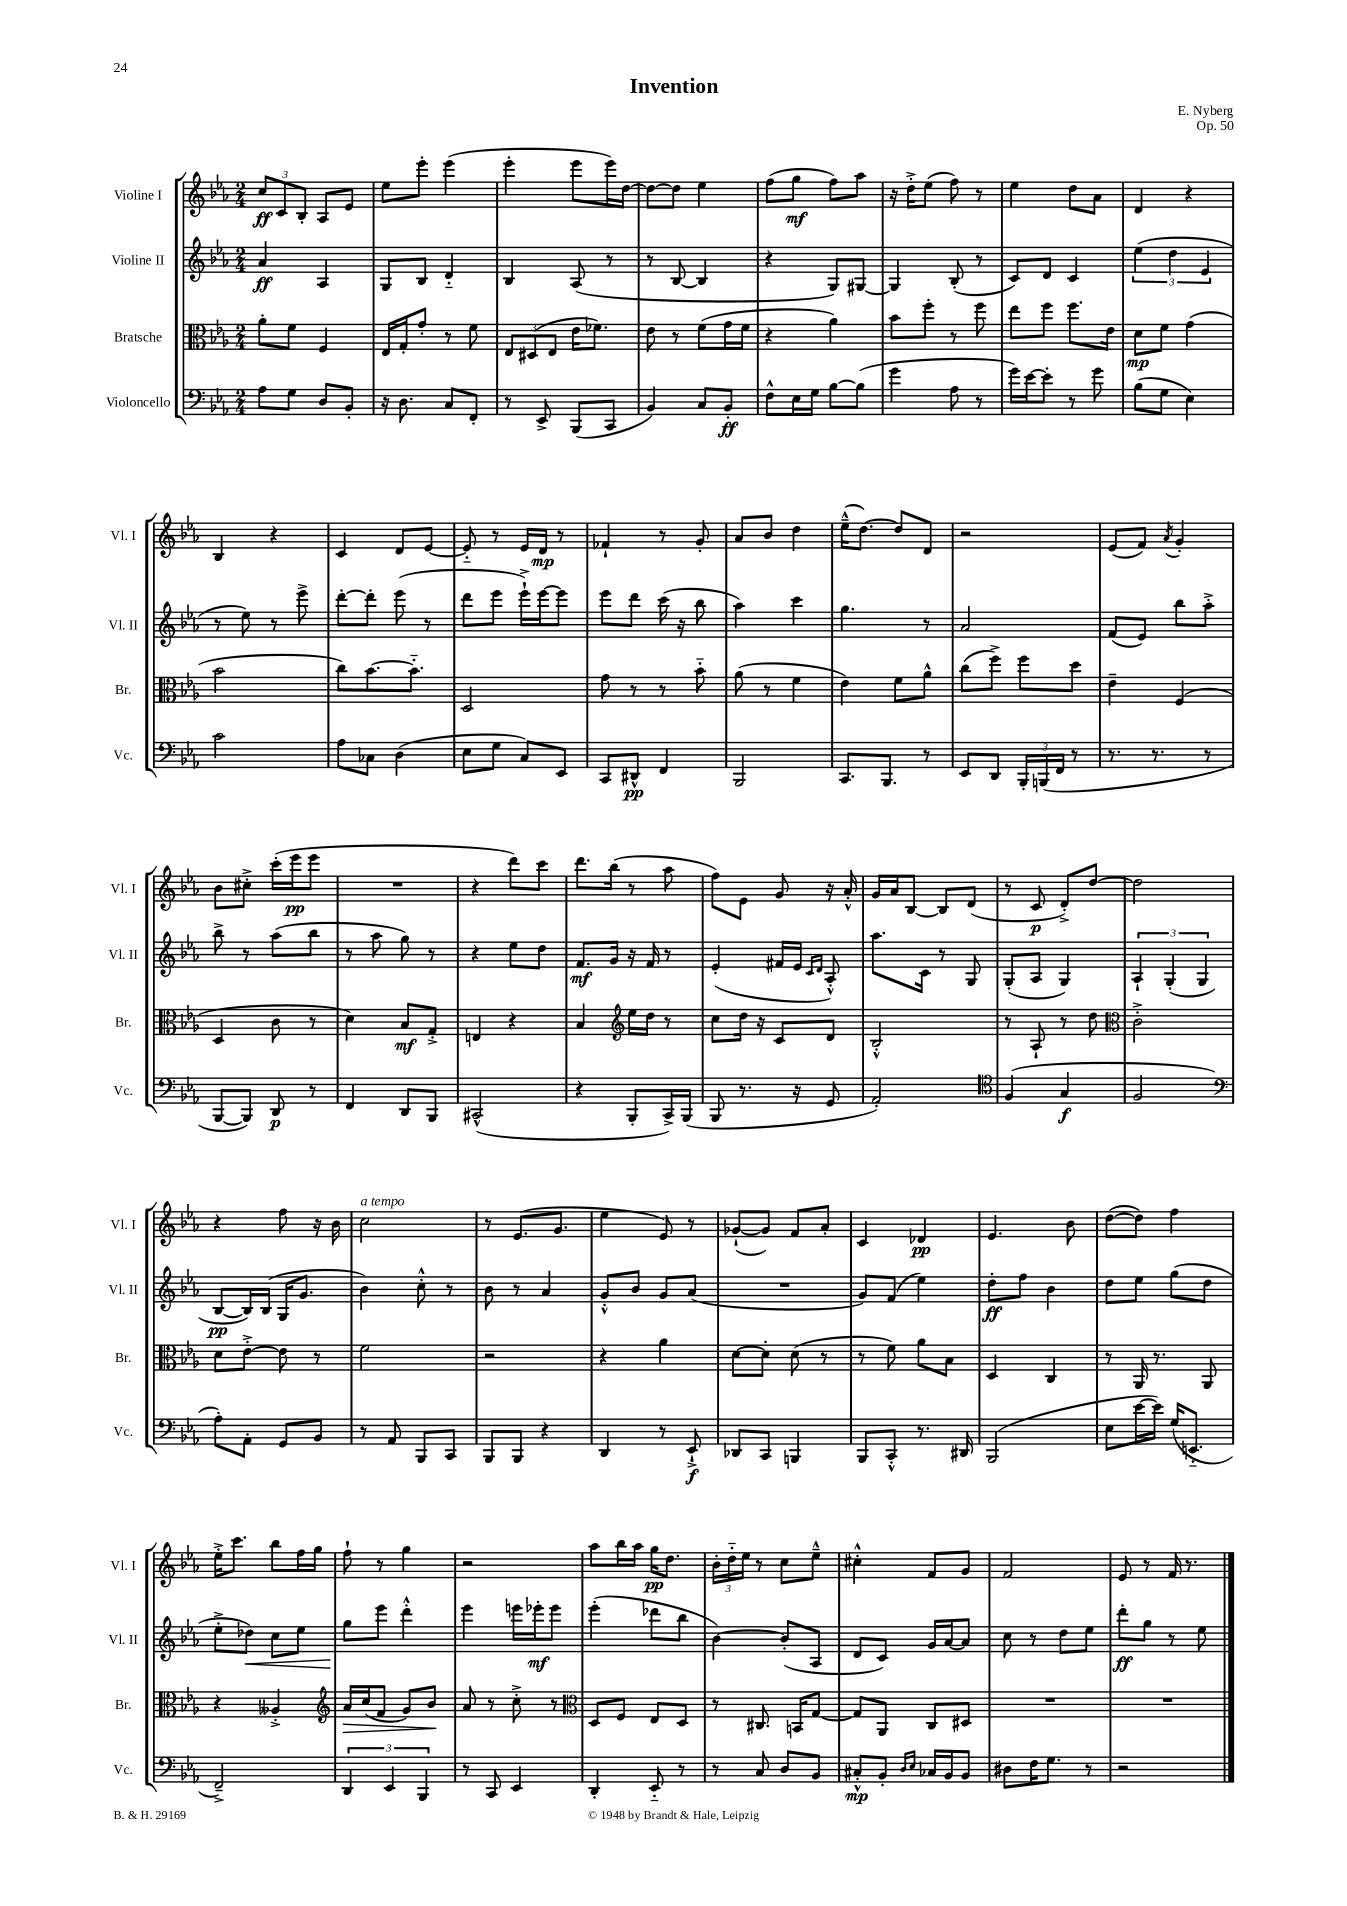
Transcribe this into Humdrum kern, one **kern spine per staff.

**kern	**dynam	**kern	**dynam	**kern	**dynam	**kern	**dynam
*part4	*part4	*part3	*part3	*part2	*part2	*part1	*part1
*staff4	*staff4	*staff3	*staff3	*staff2	*staff2	*staff1	*staff1
*I"Violoncello	*	*I"Bratsche	*	*I"Violine II	*	*I"Violine I	*
*I'Vc.	*	*I'Br.	*	*I'Vl. II	*	*I'Vl. I	*
*clefF4	*	*clefC3	*	*clefG2	*	*clefG2	*
*k[b-e-a-]	*	*k[b-e-a-]	*	*k[b-e-a-]	*	*k[b-e-a-]	*
*M2/4	*	*M2/4	*	*M2/4	*	*M2/4	*
=1	=1	=1	=1	=1	=1	=1	=1
8A-\L	.	8a-'\L	.	4a-/	ff	12cc/L	ff
.	.	.	.	.	.	12c/	.
8G\J	.	8f\J	.	.	.	.	.
.	.	.	.	.	.	12B-'/J	.
8D/L	.	4F/	.	4A-/	.	8A-/L	.
8BB-'/J	.	.	.	.	.	8e-/J	.
=2	=2	=2	=2	=2	=2	=2	=2
16r	.	16E-/LL	.	8G/L	.	8ee-\L	.
8.D\	.	16G'/J	.	.	.	.	.
.	.	8g'/J	.	8B-/J	.	8eee-'\J	.
8C/L	.	8r	.	4d/	.	(4eee-\	.
8FF'/J	.	8f\	.	.	.	.	.
=3	=3	=3	=3	=3	=3	=3	=3
8r	.	12E-/L	.	4B-/	.	4eee-'\	.
.	.	(12D#X/	.	.	.	.	.
8EE-^/	.	.	.	.	.	.	.
.	.	12E-/J	.	.	.	.	.
(8BBB-/L	.	16e-\KL	.	(8A-/	.	8eee-\L	.
.	.	8.f-X\J)	.	.	.	.	.
8CC/J	.	.	.	8r	.	16eee-\L)	.
.	.	.	.	.	.	[16dd\JJ	.
=4	=4	=4	=4	=4	=4	=4	=4
4BB-/)	.	8e-\	.	8r	.	8dd\L_	.
.	.	8r	.	[8B-/	.	8dd\J]	.
8C/L	.	(8f\L	.	4B-/]	.	4ee-\	.
8BB-'/J	ff	16g\L	.	.	.	.	.
.	.	16f\JJ	.	.	.	.	.
=5	=5	=5	=5	=5	=5	=5	=5
8F^^\L	.	4r	.	4r	.	(8ff\L	.
16E-\L	.	.	.	.	.	8gg\J	mf
16G\JJ	.	.	.	.	.	.	.
[8B-\L	.	4a-\)	.	8G/L)	.	8ff\L)	.
(8B-\J]	.	.	.	[8G#X/J	.	8aa-\J	.
=6	=6	=6	=6	=6	=6	=6	=6
4g\	.	8b-\L	.	4G#/]	.	16r	.
.	.	.	.	.	.	16dd'^\KL	.
.	.	8ff'\J	.	.	.	(8ee-\J	.
8A-\	.	8r	.	(8B-'/	.	8ff\)	.
8r	.	8ff\	.	8r	.	8r	.
=7	=7	=7	=7	=7	=7	=7	=7
16g\LL)	.	8ee-\L	.	8c/L)	.	4ee-\	.
[16e-\J	.	.	.	.	.	.	.
8e-'\J]	.	8ff\J	.	8d/J	.	.	.
8r	.	8.ff\L	.	4c/	.	8dd\L	.
8g\	.	.	.	.	.	8a-\J	.
.	.	16e-\Jk	.	.	.	.	.
=8	=8	=8	=8	=8	=8	=8	=8
(8B-\L	.	8d\L	mp	(6ee-\	.	4d/	.
8G\J	.	8f\J	.	.	.	.	.
.	.	.	.	6dd\	.	.	.
4E-\)	.	(4g\	.	.	.	4r	.
.	.	.	.	6e-/	.	.	.
!!LO:LB:g=z
=9	=9	=9	=9	=9	=9	=9	=9
2c\	.	2b-\	.	8r	.	4B-/	.
.	.	.	.	8ee-\)	.	.	.
.	.	.	.	8r	.	4r	.
.	.	.	.	8eee-^\	.	.	.
=10	=10	=10	=10	=10	=10	=10	=10
8A-\L	.	8cc\L)	.	[8ddd'\L	.	4c/	.
8C-X\J	.	[8.b-\	.	8ddd'\J]	.	.	.
(4D\	.	.	.	(8eee-\	.	8d/L	.
.	.	8.b-\J]	.	.	.	.	.
.	.	.	.	8r	.	[8e-/J	.
=11	=11	=11	=11	=11	=11	=11	=11
8E-\L	.	2D/	.	8ddd\L	.	8e-/]	.
8G\J	.	.	.	8eee-\J	.	8r	.
8C/L)	.	.	.	16eee-`^\LL)	.	16e-/LL	.
.	.	.	.	[16eee-\J	.	16d/JJ	mp
8EE-/J	.	.	.	8eee-\J]	.	8r	.
=12	=12	=12	=12	=12	=12	=12	=12
8CC/L	.	8g\	.	8eee-\L	.	4f-X`/	.
8DD#X^^/J	pp	8r	.	8ddd\J	.	.	.
4FF/	.	8r	.	(16ccc\	.	8r	.
.	.	.	.	16r	.	.	.
.	.	8b-\	.	8bb-\	.	8g'/	.
=13	=13	=13	=13	=13	=13	=13	=13
2BBB-/	.	(8a-\	.	4aa-\)	.	8a-/L	.
.	.	8r	.	.	.	8b-/J	.
.	.	4f\	.	4ccc\	.	4dd\	.
=14	=14	=14	=14	=14	=14	=14	=14
8.CC/L	.	4e-\)	.	4.gg\	.	(16ee-~^^\KL	.
.	.	.	.	.	.	[8.dd\J)	.
8.BBB-/J	.	.	.	.	.	.	.
.	.	8f\L	.	.	.	8dd/L]	.
8r	.	8a-^^\J	.	8r	.	8d/J	.
=15	=15	=15	=15	=15	=15	=15	=15
8EE-/L	.	(8cc\L	.	2a-/	.	2r	.
8DD/J	.	8ff^\J)	.	.	.	.	.
24BBB-'/LL	.	8ff\L	.	.	.	.	.
(24BBBn/	.	.	.	.	.	.	.
24FF/JJ	.	.	.	.	.	.	.
8r	.	8dd\J	.	.	.	.	.
=16	=16	=16	=16	=16	=16	=16	=16
8.r	.	4e-~\	.	(8f/L	.	(8e-/L	.
.	.	.	.	8e-/J)	.	8f/J)	.
8.r	.	.	.	.	.	.	.
.	.	.	.	.	.	8qa-/	.
.	.	(4F/	.	8bb-\L	.	4g'/	.
8r	.	.	.	8aa-'^\J	.	.	.
!!LO:LB:g=z
=17	=17	=17	=17	=17	=17	=17	=17
[8BBB-/L	.	4D/	.	8bb-^\	.	8b-\L	.
8BBB-/J])	.	.	.	8r	.	8cc#X'^\J	.
8DD/	p	8c\	.	(8aa-\L	.	(16ccc'\LL	.
.	.	.	.	.	.	16eee-\J	pp
8r	.	8r	.	8bb-\J	.	8eee-\J	.
=18	=18	=18	=18	=18	=18	=18	=18
4FF/	.	4d\)	.	8r	.	2r	.
.	.	.	.	8aa-\	.	.	.
8DD/L	.	8B-/L	mf	8gg\)	.	.	.
8BBB-/J	.	8G'^/J	.	8r	.	.	.
=19	=19	=19	=19	=19	=19	=19	=19
(2CC#X^^/	.	4En/	.	4r	.	4r	.
.	.	4r	.	8ee-\L	.	8ddd\L)	.
.	.	.	.	8dd\J	.	8ccc\J	.
=20	=20	=20	=20	=20	=20	=20	=20
4r	.	4B-/	.	8.f/L	mf	8.ddd\L	.
.	.	.	.	16g/Jk	.	(16bb-\Jk	.
*	*	*clefG2	*	*	*	*	*
8BBB-'/L	.	16ee-\LL	.	16r	.	8r	.
.	.	16dd\JJ	.	16f/	.	.	.
16CC^/L)	.	8r	.	8r	.	8aa-\	.
(16BBB-/JJ	.	.	.	.	.	.	.
=21	=21	=21	=21	=21	=21	=21	=21
8BBB-/	.	8cc\L	.	(4e-'/	.	8ff\L)	.
8.r	.	16dd\Jk	.	.	.	8e-\J	.
.	.	16r	.	.	.	.	.
.	.	8c/L	.	16f#X/LL	.	8g/	.
16r	.	.	.	16e-/JJ	.	.	.
.	.	.	.	16qqc/LL	.	.	.
.	.	.	.	16qqd/JJ	.	.	.
8GG/	.	8d/J	.	8A-'^^/)	.	16r	.
.	.	.	.	.	.	16a-'^^/	.
=22	=22	=22	=22	=22	=22	=22	=22
2AA-'/)	.	2B-'^^/	.	8.aa-\L	.	16g/LL	.
.	.	.	.	.	.	16a-/J	.
.	.	.	.	.	.	[8B-/J	.
.	.	.	.	16c\Jk	.	.	.
.	.	.	.	8r	.	8B-/L]	.
.	.	.	.	8G/	.	(8d/J	.
=23	=23	=23	=23	=23	=23	=23	=23
*clefC4	*	*	*	*	*	*	*
(4F/	.	8r	.	(8G'/L	.	8r	.
.	.	8A-`/	.	8A-/J	.	8c/	p
4G/	f	8r	.	4G/)	.	8d'^/L)	.
.	.	8dd\	.	.	.	[8dd/J	.
=24	=24	=24	=24	=24	=24	=24	=24
*	*	*clefC3	*	*	*	*	*
2F/	.	2c'^\	.	6A-`/	.	2dd\]	.
.	.	.	.	(6G'/	.	.	.
.	.	.	.	6G/	.	.	.
!!LO:LB:g=z
=25	=25	=25	=25	=25	=25	=25	=25
*clefF4	*	*	*	*	*	*	*
8A-'\L)	.	8d\L	.	[8B-/L	pp	4r	.
8AA-'\J	.	[8e-'^\J	.	16B-/L])	.	.	.
.	.	.	.	(16B-/JJ	.	.	.
8GG/L	.	8e-\]	.	16G/KL	.	8ff\	.
.	.	.	.	8.g/J	.	.	.
8BB-/J	.	8r	.	.	.	16r	.
.	.	.	.	.	.	16b-\	.
=26	=26	=26	=26	=26	=26	=26	=26
!	!	!	!	!	!	!LO:TX:a:i:t=a tempo	!
8r	.	2f\	.	4b-\)	.	2cc\	.
8AA-/	.	.	.	.	.	.	.
8BBB-/L	.	.	.	8cc'^^\	.	.	.
8CC/J	.	.	.	8r	.	.	.
=27	=27	=27	=27	=27	=27	=27	=27
8BBB-/L	.	2r	.	8b-\	.	8r	.
8BBB-/J	.	.	.	8r	.	(8.e-/L	.
4r	.	.	.	4a-/	.	.	.
.	.	.	.	.	.	8.g/J	.
=28	=28	=28	=28	=28	=28	=28	=28
4DD/	.	4r	.	8g'^^/L	.	4ee-\	.
.	.	.	.	8b-/J	.	.	.
8r	.	4a-\	.	8g/L	.	8e-/)	.
8EE-`^/	f	.	.	(8a-/J	.	8r	.
=29	=29	=29	=29	=29	=29	=29	=29
8DD-X/L	.	[8d\L	.	2r	.	([8g-X`/L	.
8CC/J	.	8d'\J]	.	.	.	8g-/J])	.
4BBBn/	.	(8d\	.	.	.	8f/L	.
.	.	8r	.	.	.	8a-'/J	.
=30	=30	=30	=30	=30	=30	=30	=30
8BBB-/L	.	8r	.	8g/L)	.	4c/	.
8CC'^^/J	.	8f\)	.	(8f/J	.	.	.
8.r	.	8a-\L	.	4ee-\)	.	4d-X/	pp
.	.	8B-\J	.	.	.	.	.
16DD#X/	.	.	.	.	.	.	.
=31	=31	=31	=31	=31	=31	=31	=31
(2BBB-/	.	4D/	.	8dd'\L	ff	4.e-/	.
.	.	.	.	8ff\J	.	.	.
.	.	4C/	.	4b-\	.	.	.
.	.	.	.	.	.	8b-\	.
=32	=32	=32	=32	=32	=32	=32	=32
8E-\L	.	8r	.	8dd\L	.	([8dd\L	.
[16e-\L	.	16AA-/	.	8ee-\J	.	8dd\J])	.
16e-\JJ])	.	8.r	.	.	.	.	.
(16G/KL	.	.	.	(8gg\L	.	4ff\	.
8.EEn/J	.	.	.	.	.	.	.
.	.	8AA-/	.	8dd\J	.	.	.
!!LO:LB:g=z
=33	=33	=33	=33	=33	=33	=33	=33
2FF~^/)	.	4r	.	8ee-'^\L	.	16ee-'^\KL	.
.	.	.	.	.	.	8.ccc\J	.
!	!	!	!	!	!LO:HP:b	!	!
.	.	.	.	8dd-X\J)	<	.	.
.	.	4A--X'^/	.	8cc\L	.	8bb-\L	.
.	.	.	.	8ee-\J	.	16ff\L	.
.	.	.	.	.	.	16gg\JJ	.
=34	=34	=34	=34	=34	=34	=34	=34
*	*	*clefG2	*	*	*	*	*
!	!	!	!LO:HP:b	!	!	!	!
6DD/	.	16a-/LL	>	8gg\L	.	8ff`\	.
.	.	(16cc/J	.	.	.	.	.
.	.	8f/J	.	8eee-\J	[	8r	.
6EE-/	.	.	.	.	.	.	.
.	.	8g/L)	.	4ddd'^^\	.	4gg\	.
6BBB-/	.	.	.	.	.	.	.
.	.	8b-/J	.	.	.	.	.
.	.	.	]	.	.	.	.
=35	=35	=35	=35	=35	=35	=35	=35
8r	.	8a-/	.	4eee-\	.	2r	.
8CC/	.	8r	.	.	.	.	.
4EE-/	.	8cc'^\	.	16eeen\LL	.	.	.
.	.	.	.	16eee-X'\J	mf	.	.
.	.	8r	.	8eee-\J	.	.	.
=36	=36	=36	=36	=36	=36	=36	=36
*	*	*clefC3	*	*	*	*	*
4DD'/	.	8D/L	.	(4eee-'\	.	8aa-\L	.
.	.	8F/J	.	.	.	16bb-\L	.
.	.	.	.	.	.	16aa-\JJ	.
8EE-/	.	8E-/L	.	8ddd-X\L	.	16gg\KL	pp
.	.	.	.	.	.	8.dd\J	.
8r	.	8D/J	.	8bb-\J	.	.	.
=37	=37	=37	=37	=37	=37	=37	=37
8r	.	8r	.	[4b-\)	.	24b-'\LL	.
.	.	.	.	.	.	24dd\	.
.	.	.	.	.	.	24ee-\JJ	.
8C/	.	8.C#X/	.	.	.	8r	.
8D/L	.	.	.	(8b-'/L]	.	8cc\L	.
.	.	16BBn/KL	.	.	.	.	.
8BB-/J	.	[8G/J	.	8A-/J	.	8ee-~^^\J	.
=38	=38	=38	=38	=38	=38	=38	=38
8C#X'^^/L	mp	8G/L]	.	8d/L	.	4cc#X'^^\	.
8BB-'/J	.	8AA-/J	.	8c/J)	.	.	.
16qqD/LL	.	.	.	.	.	.	.
16qqE-/JJ	.	.	.	.	.	.	.
16C-X/LL	.	8C/L	.	16g/LL	.	8f/L	.
16BB-/J	.	.	.	[16a-/J	.	.	.
8BB-/J	.	8D#X/J	.	8a-/J]	.	8g/J	.
=39	=39	=39	=39	=39	=39	=39	=39
8D#X\L	.	2r	.	8cc\	.	2f/	.
16F\K	.	.	.	8r	.	.	.
8.G\J	.	.	.	.	.	.	.
.	.	.	.	8dd\L	.	.	.
8r	.	.	.	8ee-\J	.	.	.
=40	=40	=40	=40	=40	=40	=40	=40
2r	.	2r	.	8ddd'\L	ff	8e-/	.
.	.	.	.	8gg\J	.	8r	.
.	.	.	.	8r	.	16f/	.
.	.	.	.	.	.	8.r	.
.	.	.	.	8ee-\	.	.	.
==	==	==	==	==	==	==	==
*-	*-	*-	*-	*-	*-	*-	*-
